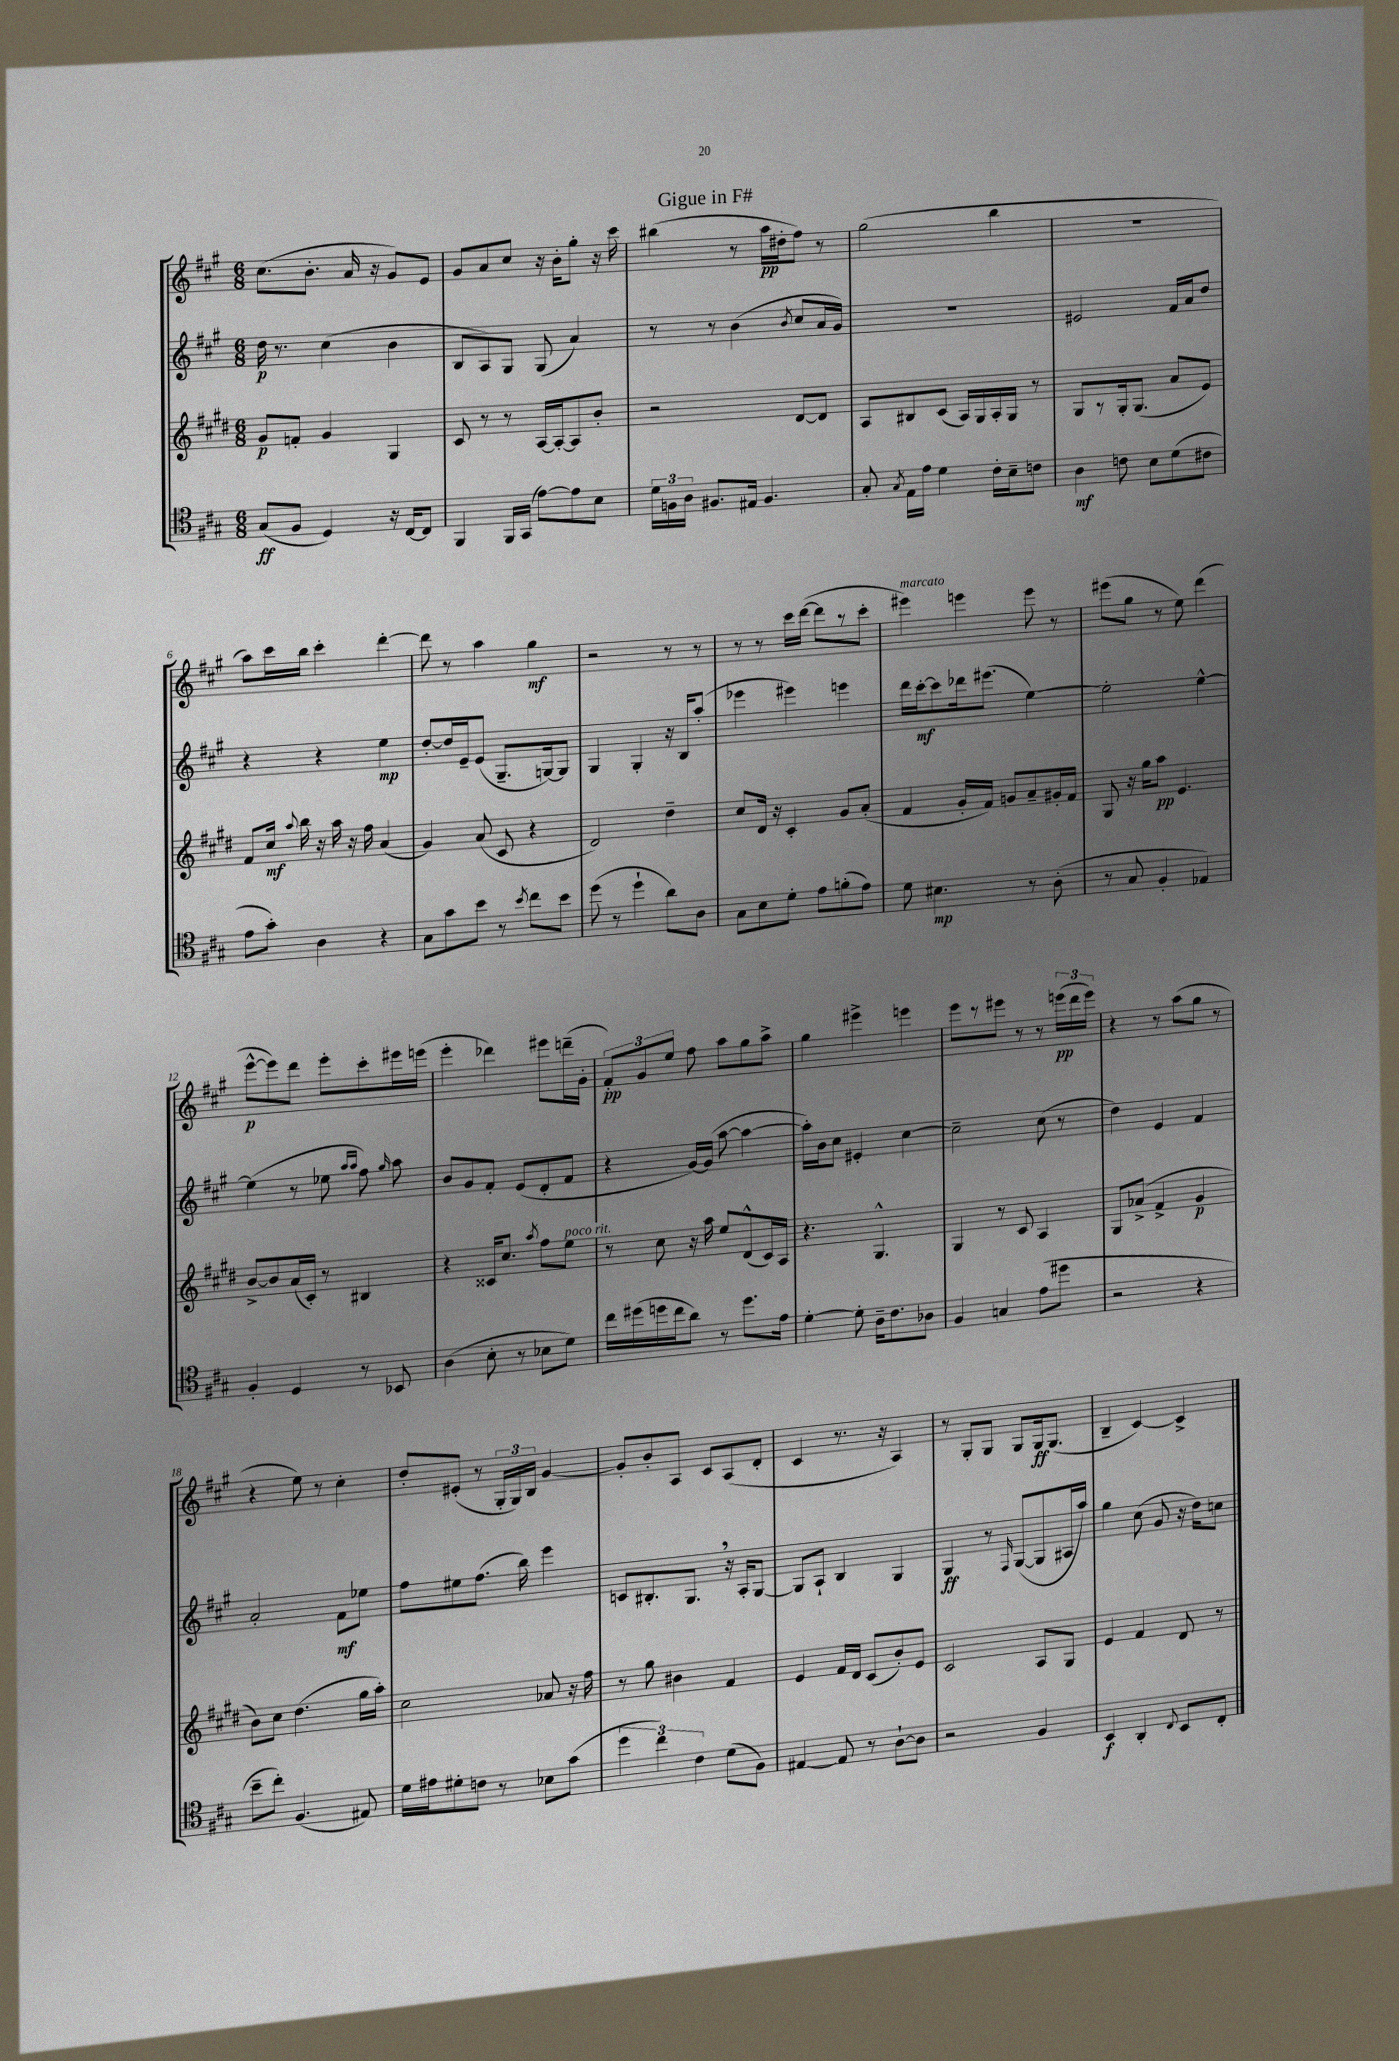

**kern	**kern	**kern	**kern
*staff4	*staff3	*staff2	*staff1
*clefC4	*clefG2	*clefG2	*clefG2
*k[f#c#g#]	*k[f#c#g#d#]	*k[f#c#g#]	*k[f#c#g#]
*M6/8	*M6/8	*M6/8	*M6/8
(8G#	8g#	16dd	(8.cc#
.	.	8.r	.
8F#	8f'	.	.
.	.	.	8.b'
4D)	4g#	(4cc#	.
.	.	.	16a
.	.	.	16r
16r	4G#	4b	8g#)
[16C#	.	.	.
8C#]	.	.	8e
=	=	=	=
4FF#	8c#	8B	8g#
.	8r	8A)	8a
16FF#	8r	8G#	8cc#
(16GG#	.	.	.
[8e)	[16A	(8G#	16r
.	16A'_	.	16b'
8e]	8A]	4a)	8gg#'
8B	8b'	.	16r
.	.	.	16ccc#
=	=	=	=
24d	2r	8r	(4bb#
24F	.	.	.
24A	.	.	.
8.F#	.	8r	.
.	.	(4b	8r
16E#	.	.	.
4.F#	.	.	16aa
.	.	.	16dd#'
.	.	8qb	.
.	[8d#	8cc#	8ff#)
.	8d#]	16a	8r
.	.	16g#)	.
=	=	=	=
8G#'	8A	2.r	(2gg#
8qG#	.	.	.
16E	8B#	.	.
16e	.	.	.
4d	(8c#	.	.
.	16A)	.	.
.	16G#	.	.
16c#'	16A'	.	4bb
16B~	16G#	.	.
8c	8r	.	.
=	=	=	=
4A	8G#	2e#	2.r
.	8r	.	.
8c	16G#'	.	.
.	(8.G#	.	.
8B	.	.	.
(8d	8a	16f#	.
.	.	16a	.
8c#	8e)	8dd	.
=	=	=	=
8e	8f#	4r	8aa)
8g#')	16cc#	.	16ccc#
.	8qqaa	.	.
.	16bb	.	16bb
4A	16r	4r	4ccc#'
.	16aa	.	.
.	16r	.	.
.	16ff#	.	.
4r	(4a	4ee	[4ddd'
=	=	=	=
8G#	4g#)	[8dd'	8ddd]
8g#	.	16dd]	8r
.	.	16e~	.
8b	(8a	(8e	4aa
8r	8c#	8.G#~	.
8qb	.	.	.
8cc#	4r	.	4gg#
.	.	[16G)	.
8b	.	8G]	.
=	=	=	=
(8dd	2d#)	4G#	2r
8r	.	.	.
4dd`	.	4G#'	.
8a)	4dd#~	16r	8r
.	.	16B	.
8A	.	(8aa'	8r
=	=	=	=
8G#	8cc#	4eee-	8r
8B	16d#	.	8r
.	16r	.	.
8d'	4c#'	4eee#)	16ccc#
.	.	.	([16ddd
8e	.	.	8ddd]
(8f'	8g#	4eee	8r
8e)	(8a'	.	8ccc#'
=	=	=	=
8d	4f#	16ddd	4eee#)
.	.	[16ccc#'	.
4.B#	.	8ccc#]	.
.	16g#'	16ddd-	4eee
.	16f#)	(8.eee#	.
.	8g	.	.
8r	8a~	[4ee)	8eee
(8A'	16g#'	.	8r
.	16f#	.	.
=	=	=	=
8r	8G#	2ee']	(8eee#
8G#	16r	.	8gg#
.	16gg#	.	.
4F#'	8aa	.	8r
.	4.e	.	8ee)
4E-)	.	[4ee^^	(4ddd
=	=	=	=
4F#'	[8b^	(4ee]	[8eee^^
.	8b]	.	8eee])
4D	(16a	8r	8ddd
.	16c#')	.	.
.	8r	8ee-	8eee'
.	.	16qqaa	.
.	.	16qqaa	.
8r	4B#	8ff#)	8ccc#'
.	.	16qqgg#	.
8BB-	.	8aa	16eee#
.	.	.	(16eee
=	=	=	=
(4A	4r	8b	4eee'
.	.	8g#	.
8B'	16c##	8f#'	4ddd-)
.	8.cc#	.	.
8r	.	(8e	.
.	8qaa	.	.
8B-	8ff#	8d'	8eee#
8d)	8ee	8f#	(16ddd~
.	.	.	16g#'
=	=	=	=
16cc#	8r	4r	12f#')
(16dd#	.	.	.
.	.	.	12g#
16dd	8cc#	.	.
.	.	.	12ee
16cc#	.	.	.
8a)	16r	[16g#)	8ff#
.	16aa	(16g#]	.
8r	8ee	[8aa	8aa
8.dd	(8d#^^	4aa_	8gg#
.	16c#)	.	8aa^
16e	16A	.	.
=	=	=	=
[4d'	4.r	16aa'])	4gg#
.	.	16b	.
.	.	8cc#	.
8d']	.	4e#'	4eee#^
16A~	4.G#^^	.	.
8.c#	.	.	.
.	.	[4cc#	4eee
8A-	.	.	.
=	=	=	=
4F#	4G#	2cc#~]	8eee
.	.	.	8r
4G	8r	.	8eee#
.	8c#	.	8r
(8e	4A	(8cc#	8r
8dd#	.	8r	(24eee
.	.	.	24ddd
.	.	.	24eee)
=	=	=	=
2r	8G#	4dd)	4r
.	(8a-^	.	.
.	4f#^	4e	8r
.	.	.	(8aa
4r	4g#	4f#	8gg#
.	.	.	8r
=	=	=	=
8b~	8b)	2a'	4r
8cc#')	8cc#	.	.
(4.F#	(4.dd#	.	8ee)
.	.	.	8r
.	.	8f#	4cc#'
8E#)	16gg#	8ee-	.
.	16aa')	.	.
=	=	=	=
16d	2cc#	8ff#	8dd'
16e#	.	.	.
8d#'	.	8ee#	(8e#'
8c	.	(8.ff#	8r
8r	.	.	24G#'
.	.	.	24G#)
.	.	16bb)	.
.	.	.	24B
8B-	8a-	4eee	[4g#
(8g#	16r	.	.
.	16ff#	.	.
=	=	=	=
6dd	8r	8c	8g#']
.	8gg#	8.B#'	8b'
6cc#)	.	.	.
.	4b#	.	8A
.	.	8.G#	.
6c#	.	.	.
.	.	.	8c#
(8d	4f#	16r	(8A
.	.	16A'	.
8F#)	.	[8G#	8d'
=	=	=	=
[4E#	4e	8G#]	4c#
.	.	8A`	.
8E#]	16f#	4B	8.r
.	16d#	.	.
8r	(8c#	.	.
.	.	.	16r
[8A`	8b')	4G#	4A)
8A]	8e	.	.
=	=	=	=
2r	2c#	4G#	8r
.	.	.	8G#'
.	.	8r	8G#
.	.	16qqF#	.
.	.	([8G#	8G#
4F#	8A	8G#]	16G#
.	.	.	(8.G#
.	8G#	16A#	.
.	.	16aa)	.
=	=	=	=
4BB	4e	4gg#	4B~
4AA'	4f#	(8cc#	[4c#)
.	.	8g#	.
8qqC#	.	.	.
8BB	8d#	16r	4c#^]
.	.	16dd)	.
8C#'	8r	8cc	.
==	==	==	==
*-	*-	*-	*-
